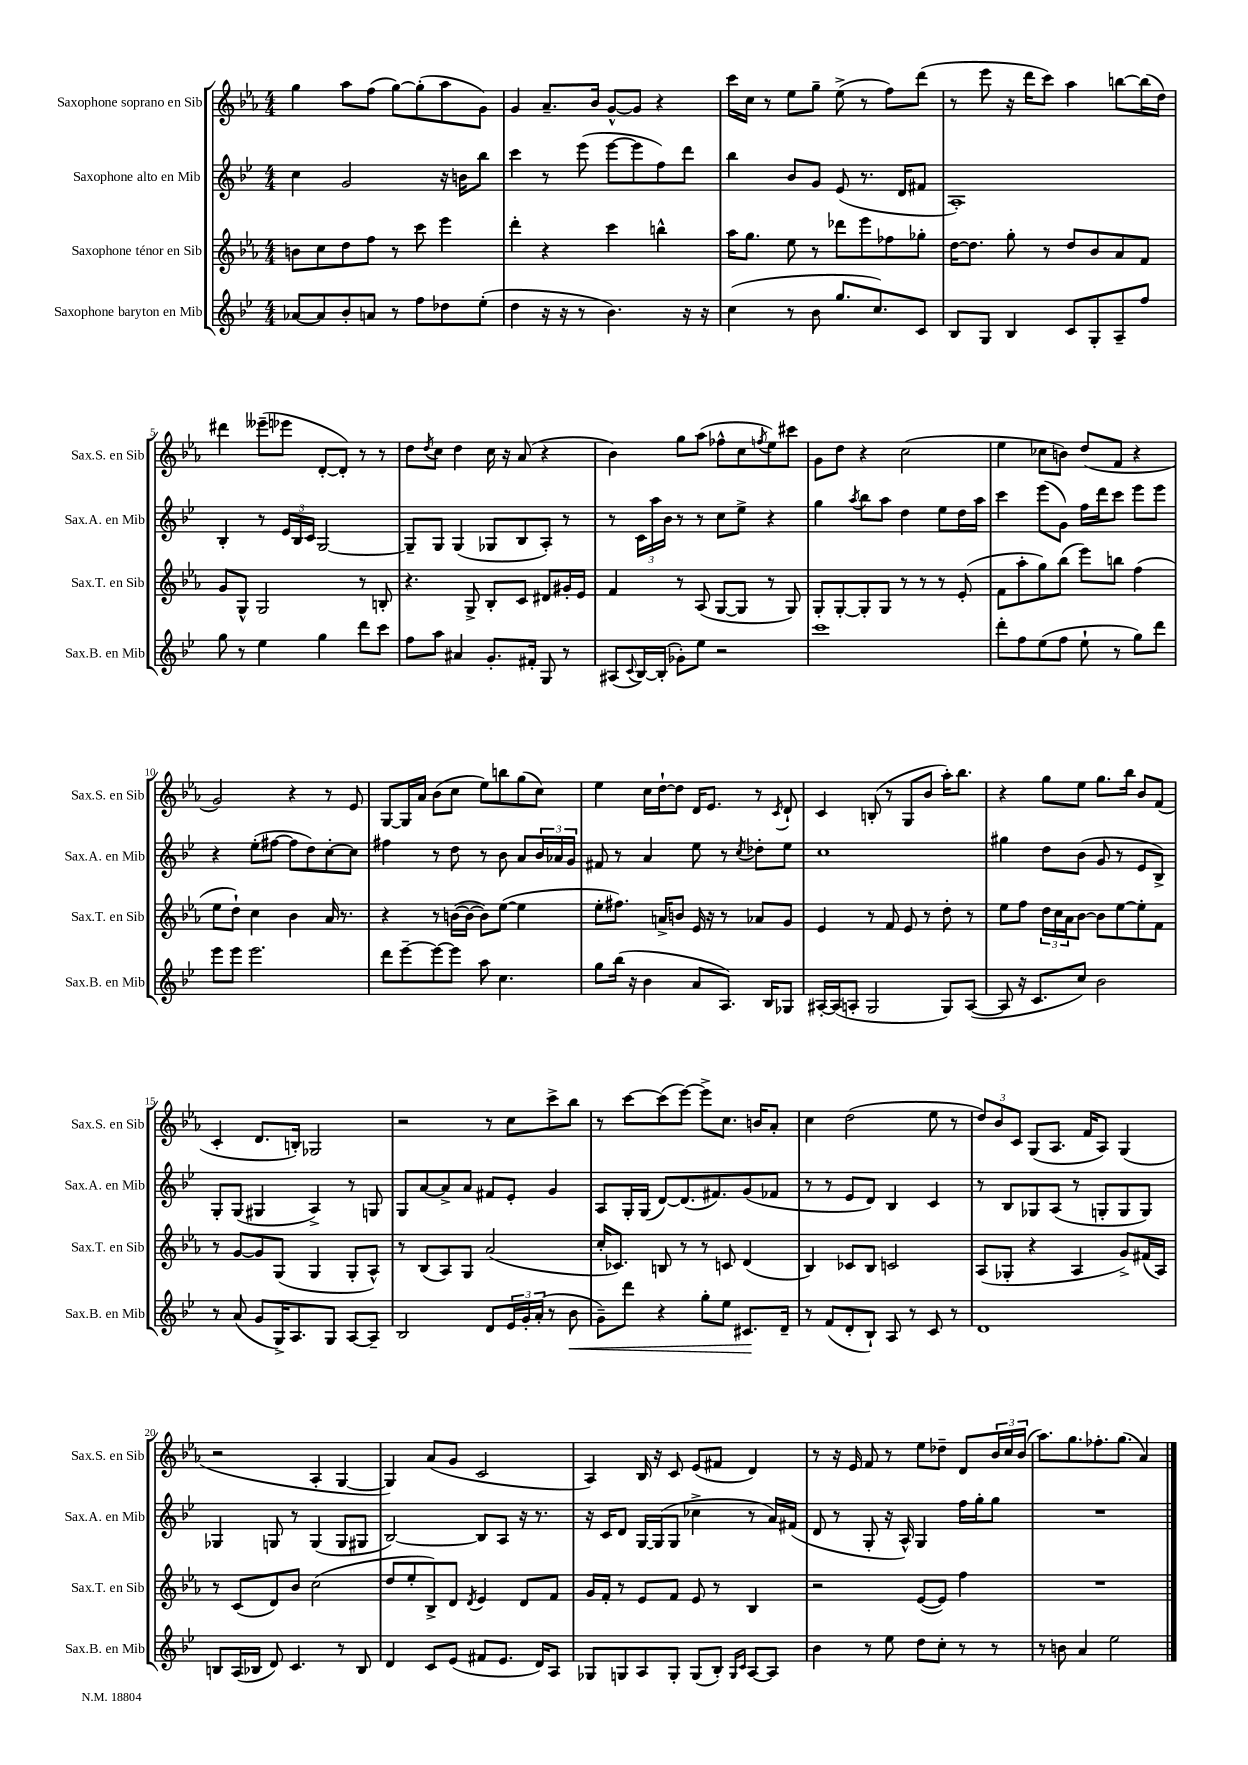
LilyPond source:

<<
\new StaffGroup <<
\new Staff = "s0" \with { instrumentName = "Saxophone soprano en Sib" shortInstrumentName = "Sax.S. en Sib" } {
    \clef treble \key ees \major \numericTimeSignature \time 4/4
    g''4 aes''8 f''8( g''8~) g''8-.( aes''8 g'8) |
    g'4 aes'8.-- bes'16 g'8~-^ g'8 r4 |
    c'''16 c''16 r8 ees''8 g''8-- ees''8->( r8 f''8) d'''8( |
    r8 ees'''8 r16 d'''16 c'''8) aes''4 b''8~ b''16( d''16) |
    dis'''4 eeses'''8--( ees'''8 d'8~-. d'8-.) r8 r8 |
    d''8 \acciaccatura { d''8 } c''8 d''4 c''16 r16 aes'8( r4 |
    bes'4) g''8 aes''8( fes''8-^ c''8 \acciaccatura { f''8 } ees''8) cis'''8 |
    g'8 d''8 r4 c''2( |
    ees''4 ces''8 b'8) d''8( f'8 r4 |
    g'2) r4 r8 ees'8 |
    g8~ g16 aes'16 bes'8( c''8 ees''8) b''8 g''8( c''8) |
    ees''4 c''16 d''16~-! d''8 d'16 ees'8. r8 \acciaccatura { c'8 } d'8-! |
    c'4 b8-.( r8 g8 bes'8 aes''16-.) bes''8. |
    r4 g''8 ees''8 g''8. bes''16 bes'8 f'8( |
    c'4-. d'8. b16-.) ges2 |
    r2 r8 c''8 c'''8-> bes''8 |
    r8 c'''8~ c'''8( ees'''8~) ees'''8-> c''8. b'16 aes'8-. |
    c''4 d''2( ees''8 r8 |
    \tuplet 3/2 { d''8) bes'8 c'8 } g8( aes8. f'16 aes8) g4( |
    r2 aes4-. g4~ |
    g4) aes'8( g'8 c'2 |
    aes4) bes16 r16 c'8 ees'8( fis'8 d'4) |
    r8 r16 ees'16 f'8 r8 ees''8 des''8-- d'8 \tuplet 3/2 { bes'16 c''16 bes'16( } |
    aes''8.) g''8. fes''8.-. g''8.( aes'4) \bar "|." |
}
\new Staff = "s1" \with { instrumentName = "Saxophone alto en Mib" shortInstrumentName = "Sax.A. en Mib" } {
    \clef treble \key bes \major \numericTimeSignature \time 4/4
    c''4 g'2 r16 b'16 bes''8 |
    c'''4 r8 ees'''8( ees'''8~ ees'''8 f''8) d'''8 |
    bes''4 bes'8 g'8 ees'8( r8. d'16 fis'8 |
    a1-.) |
    bes4-. r8 \tuplet 3/2 { ees'16 bes16 c'16 } g2~ |
    g8-- g8 g4( ges8 bes8 a8-.) r8 |
    r8 \tuplet 3/2 { c'16 a''16 bes'16 } r8 r8 c''8 ees''8-> r4 |
    g''4 \acciaccatura { a''8 } bes''8 a''8 d''4 ees''8 d''16 a''16 |
    c'''4 ees'''8( g'8) f''16 d'''16 c'''8 ees'''8 ees'''8 |
    r4 ees''8-.( fis''8~ fis''8 d''8) c''8~-. c''8 |
    fis''4 r8 d''8 r8 bes'8 a'8 \tuplet 3/2 { bes'16 aes'16 g'16 } |
    fis'8 r8 a'4 ees''8 r8 \acciaccatura { c''8 } des''8-. ees''8 |
    c''1 |
    gis''4 d''8 bes'8( g'8 r8 ees'8 bes8->) |
    g8-. g8( gis4 a4->) r8 g8 |
    g8 a'8~ a'8-> a'8 fis'8 ees'8-. g'4 |
    a8 g16-. g16( d'8~) d'8.( fis'8.) g'8( fes'8 |
    r8 r8 ees'8 d'8) bes4 c'4 |
    r8 bes8 ges8 a8( r8 g8-. g8 g8) |
    ges4 g8 r8 g4( g8 gis8 |
    bes2~) bes8 a8 r16 r8. |
    r16 c'16 d'8 g16~ g16( g8 ces''4-> r8 a'16) fis'16( |
    d'8 r8 g8-. r16 a16-^) g4 f''16 g''16-. g''8 |
    R1 \bar "|." |
}
\new Staff = "s2" \with { instrumentName = "Saxophone ténor en Sib" shortInstrumentName = "Sax.T. en Sib" } {
    \clef treble \key ees \major \numericTimeSignature \time 4/4
    b'8 c''8 d''8 f''8 r8 c'''8 ees'''4 |
    d'''4-. r4 c'''4 b''4-^ |
    aes''16 g''8. ees''8 r8 des'''8 ees'''8 fes''8 ges''8-. |
    d''16~ d''8. g''8-. r8 d''8 bes'8 aes'8 f'8 |
    g'8 g8-^ g2 r8 b8-. |
    r4. g8-> bes8-. c'8 dis'8 gis'16-. ees'16 |
    f'4 r8 aes8( g8~ g8 r8 g8) |
    g8-. g8~-. g8-. g8 r8 r8 r8 ees'8-.( |
    f'8 aes''8-. g''8) bes''8( ees'''8) b''8 f''4( |
    ees''8 d''8-!) c''4 bes'4 aes'16 r8. |
    r4 r8 b'16~( b'16~ b'8) ees''8~( ees''4 |
    ees''8-. fis''8.) a'16-> b'8 ees'16 r16 r8 aes'8 g'8 |
    ees'4 r8 f'8 ees'8 r8 d''8-. r8 |
    ees''8 f''8 \tuplet 3/2 { d''16 c''16 aes'16 } bes'8~ bes'8 ees''8~ ees''8-. f'8 |
    r8 g'8~ g'8 g8( g4 g8-. aes8-^) |
    r8 bes8( aes8) g8 aes'2( |
    c''16-. ces'8.) b8 r8 r8 c'8 d'4( |
    bes4) ces'8 bes8 c'2 |
    aes8( ges8-. r4 aes4 g'8->) fis'16( aes16) |
    r8 c'8( d'8) bes'8 c''2( |
    d''8 ees''8-. bes8->) d'8 \acciaccatura { d'8 } ees'4 d'8 f'8 |
    g'16 f'16-. r8 ees'8 f'8 ees'8 r8 bes4 |
    r2 ees'8~( ees'8) f''4 |
    R1 \bar "|." |
}
\new Staff = "s3" \with { instrumentName = "Saxophone baryton en Mib" shortInstrumentName = "Sax.B. en Mib" } {
    \clef treble \key bes \major \numericTimeSignature \time 4/4
    aes'8~ aes'8 bes'8-. a'8 r8 f''8 des''8 ees''8-.( |
    d''4 r16 r16 r8 bes'4.) r16 r16 |
    c''4( r8 bes'8 g''8. c''8.) c'8 |
    bes8 g8 bes4 c'8 g8-. a8-- f''8 |
    g''8 r8 ees''4 g''4 d'''8 c'''8 |
    f''8 a''8 ais'4 g'8.-. fis'16-. g8 r8 |
    ais8( \appoggiatura { c'8 } bes16~) bes16-.( ges'8-.) ees''8 r2 |
    c'''1 |
    d'''8-. f''8 ees''8( f''8 ees''8-! r8 g''8) d'''8 |
    ees'''8 ees'''8 ees'''2. |
    d'''8 ees'''8~-- ees'''8~ ees'''8 a''8 c''4. |
    g''8 bes''16( r16 bes'4 a'8 a8.) bes16 ges8 |
    ais16~-. ais16( a8-. g2 g8) a8~( |
    a8 r16 c'8. c''8) bes'2 |
    r8 a'8( g'8 g16->) a8. g8 a8~ a8-- |
    bes2 d'8 \tuplet 3/2 { ees'16 g'16-. a'16-.( } r8 bes'8\< |
    g'8--) d'''8 r4 g''8-. ees''8 cis'8.\! d'16-- |
    r8 f'8( d'8-. bes8-!) a8 r8 c'8 r8 |
    d'1 |
    b8 a16( bes16 d'8) c'4. r8 bes8 |
    d'4 c'8 ees'8( fis'8 ees'8. d'16) a8 |
    ges8 g8 a8 g8-. g8( bes8-.) \grace { g16 c'16 } a8~ a8 |
    bes'4 r8 ees''8 d''8 c''8-. r8 r8 |
    r8 b'8 a'4 ees''2 \bar "|." |
}
>>
>>
